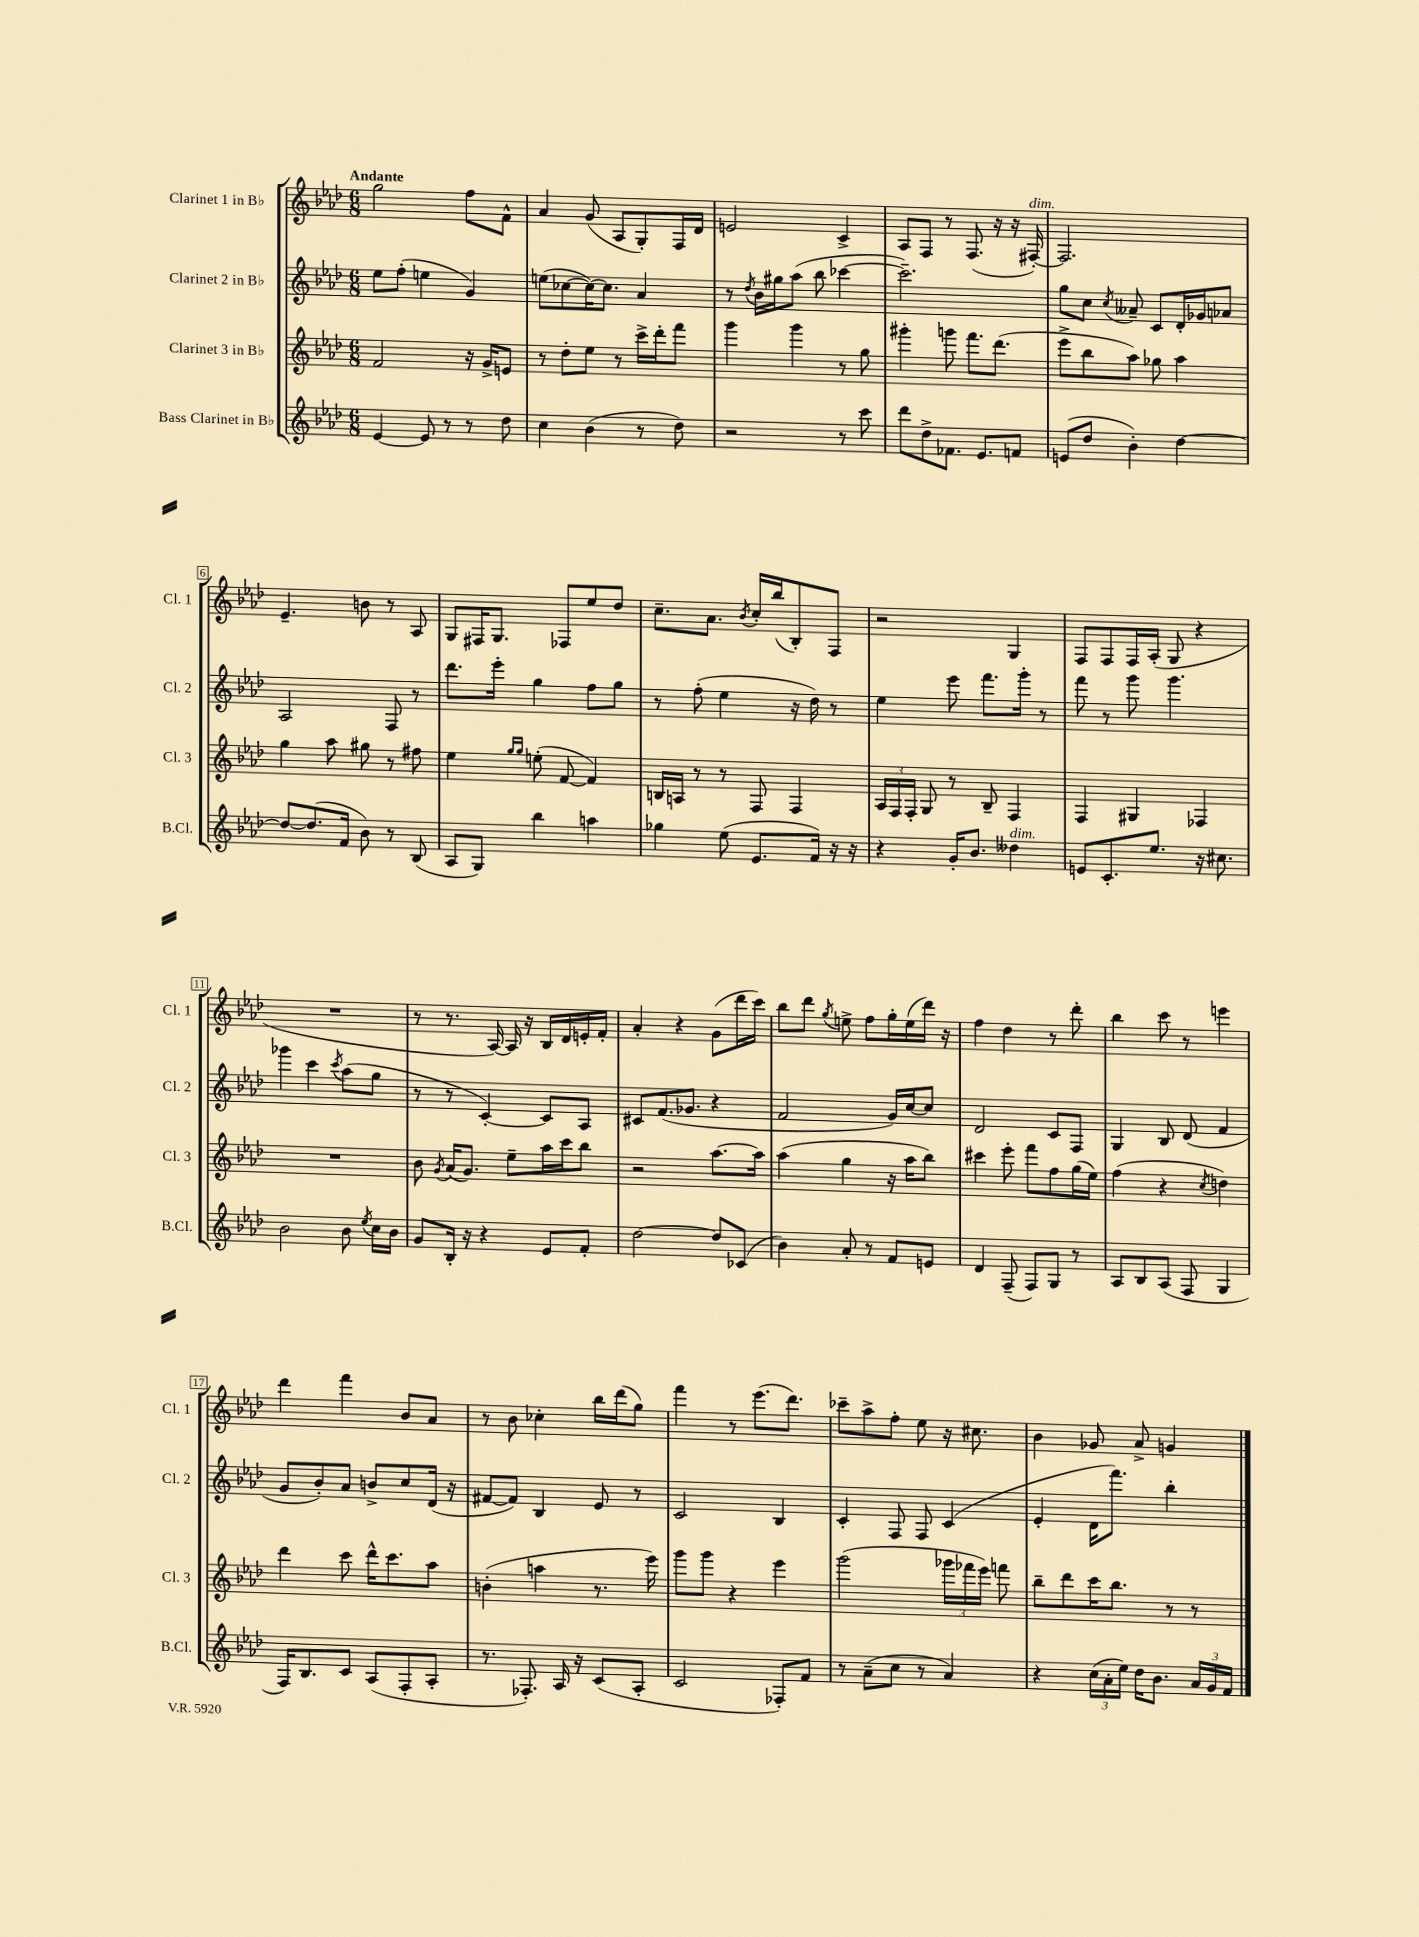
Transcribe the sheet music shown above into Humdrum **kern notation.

**kern	**kern	**kern	**kern
*staff4	*staff3	*staff2	*staff1
*clefG2	*clefG2	*clefG2	*clefG2
*k[b-e-a-d-]	*k[b-e-a-d-]	*k[b-e-a-d-]	*k[b-e-a-d-]
*M6/8	*M6/8	*M6/8	*M6/8
[4e-	2f	8ee-	2gg
.	.	(8ff'	.
8e-]	.	4ee	.
8r	.	.	.
8r	16r	4g)	8ff
.	16g^	.	.
8dd-	8e	.	8f^^
=	=	=	=
4cc	8r	(8ee	4a-
.	8dd-'	[8cc-	.
(4b-	8ee-	16cc-_)	(8g
.	.	8.cc-]	.
.	8r	.	8A-
8r	16ccc^	4a-	8G')
.	16ddd-'	.	.
8dd-)	8fff	.	16F
.	.	.	16d-
=	=	=	=
2r	4ggg	8r	2e
.	.	8qdd-	.
.	.	16b-	.
.	.	16gg#	.
.	4ggg	(8aa-	.
.	.	8bb-	.
8r	8r	[4ccc-	4c^
8ccc	8gg	.	.
=	=	=	=
8ddd-	4ggg#'	2.ccc-~])	8A-
8dd-^	.	.	8F
8.f-	8ggg	.	8r
.	8.fff	.	(8.F
8.e-	.	.	.
.	(8.ddd-	.	16r
8f	.	.	16r
.	.	.	[16F#')
=	=	=	=
(8e	8eee-^	8gg	2.F#]
8dd-	8bb-	8cc	.
.	.	8qcc	.
4b-')	8aa-)	8a--~	.
.	8gg-	8c	.
[4dd-	4aa-	16d-'	.
.	.	16g-	.
.	.	8a-	.
=	=	=	=
8dd-_	4gg	2A-	4.e-~
(8.dd-]	.	.	.
.	8aa-	.	.
16f	.	.	.
8b-)	8gg#	.	8b
8r	8r	8F	8r
(8B-	8ff#	8r	8A-
=	=	=	=
8A-	4ee-	8.ddd-	8G
8G)	.	.	16F#
.	.	16eee-'	8.G
.	16qqgg	.	.
.	16qqgg	.	.
4bb-	(8ee'	4gg	.
.	[8f	.	8F-
4aa	4f])	8ff	8ee-
.	.	8gg	8dd-
=	=	=	=
4gg-	16B	8r	8.cc~
.	16A	.	.
.	8r	(8ff'	.
.	.	.	8.a-
(8ee-	8r	4ee-	.
.	.	.	8qb-
8.e-	8F	.	16cc'
.	.	.	(16bb-
.	4F	16r	8B-')
16f)	.	16dd-)	.
16r	.	8r	8F
16r	.	.	.
=	=	=	=
4r	24A-	4ee-	2r
.	24F	.	.
.	24F'	.	.
.	8G	.	.
16g'	8r	8eee-	.
8.b-	.	.	.
.	8B-~	8.fff	.
4dd--	4F	.	4G
.	.	16ggg'	.
.	.	8r	.
=	=	=	=
8e	4F	8fff	8F
8.c'	.	8r	8F
.	4G#	8ggg	16F
8.ee-	.	.	(16A-'
.	.	4.ggg	8G
16r	4F-	.	4r
8.cc#	.	.	.
=	=	=	=
2b-	2.r	4ggg-	2.r
.	.	4ccc	.
.	.	8qccc	.
8b-	.	(8aa-	.
8qee-	.	.	.
16cc	.	8gg	.
16b-	.	.	.
=	=	=	=
8g	8b-	8r	8r
.	8qg	.	.
16B-'	(16a-	8r	8.r
16r	8.g)	.	.
4r	.	[4c')	.
.	.	.	[16A-)
.	8ee-~	.	16A-]
.	.	.	16r
8e-	16aa-	8c]	16B-
.	16ccc	.	16d-
8f'	8bb-	8A-	16e'
.	.	.	16f'
=	=	=	=
[2dd-	2r	8c#	4a-'
.	.	(8.f	.
.	.	.	4r
.	.	8.g-	.
8dd-]	[8.aa-	4r	(8g
(8c-	.	.	16ddd-
.	16aa-]	.	16ccc)
=	=	=	=
4b-)	(4aa-	2f	8bb-
.	.	.	8ddd-
.	.	.	8qgg
8a-'	4gg	.	8ee^
8r	.	.	8ff
8f	16r	16g)	16gg'
.	16aa-	[16cc	(16ee
8e	8bb-)	8cc]	16ddd-)
.	.	.	16r
=	=	=	=
4d-	4ccc#	2d-	4ff
(8F~	8eee-'	.	4dd-
8F)	8fff	.	.
8G	8ff	8c	8r
8r	(16gg	8F	8ddd-'
.	16ee-)	.	.
=	=	=	=
8A-	(4ff	4G	4bb-
8B-	.	.	.
(8A-	4r	8B-	8ccc
8F	.	(8d-	8r
.	8qcc	.	.
4G	4dd)	4f	4eee
=	=	=	=
16F)	4ddd-	8g	4ddd-
8.B-	.	.	.
.	.	8b-')	.
8c	8ccc	8a-	4fff
(8A-	16ddd-^^	8b^	.
.	8.ccc	.	.
8F'	.	8cc	8b-
8A-'	8aa-	(16d-	8a-
.	.	16r	.
=	=	=	=
8.r	(4b'	[8f#	8r
.	.	8f#])	8b-
8.F-')	.	.	.
.	4aa	4B-	4cc-'
16A-	.	.	.
16r	.	.	.
(8c	8.r	8e-	16bb-
.	.	.	(16ddd-
8A-'	.	8r	8gg)
.	16eee-)	.	.
=	=	=	=
2c	8ggg	2c	4fff
.	8ggg	.	.
.	4r	.	8r
.	.	.	(8.eee-
8F-')	4eee-	4B-	.
.	.	.	8.ddd-)
8f	.	.	.
=	=	=	=
8r	(2ggg	4c'	8ccc-~
(8a-~	.	.	8aa-^
8cc	.	8F	8ff'
8r	.	8F	8ee-
4a-)	24ggg-	(4c	16r
.	24fff-	.	.
.	.	.	8.cc#
.	24eee-)	.	.
.	8fff	.	.
=	=	=	=
4r	8bb-~	4e-'	4b-
.	8ddd-	.	.
(24cc	16ccc	16d-	8g-
24a-'	.	.	.
.	8.bb-	8.fff)	.
24ee-)	.	.	.
16dd-	.	.	8a-^
8.b-	.	.	.
.	8r	4bb-'	4g
24a-	8r	.	.
24g	.	.	.
24f	.	.	.
==	==	==	==
*-	*-	*-	*-
